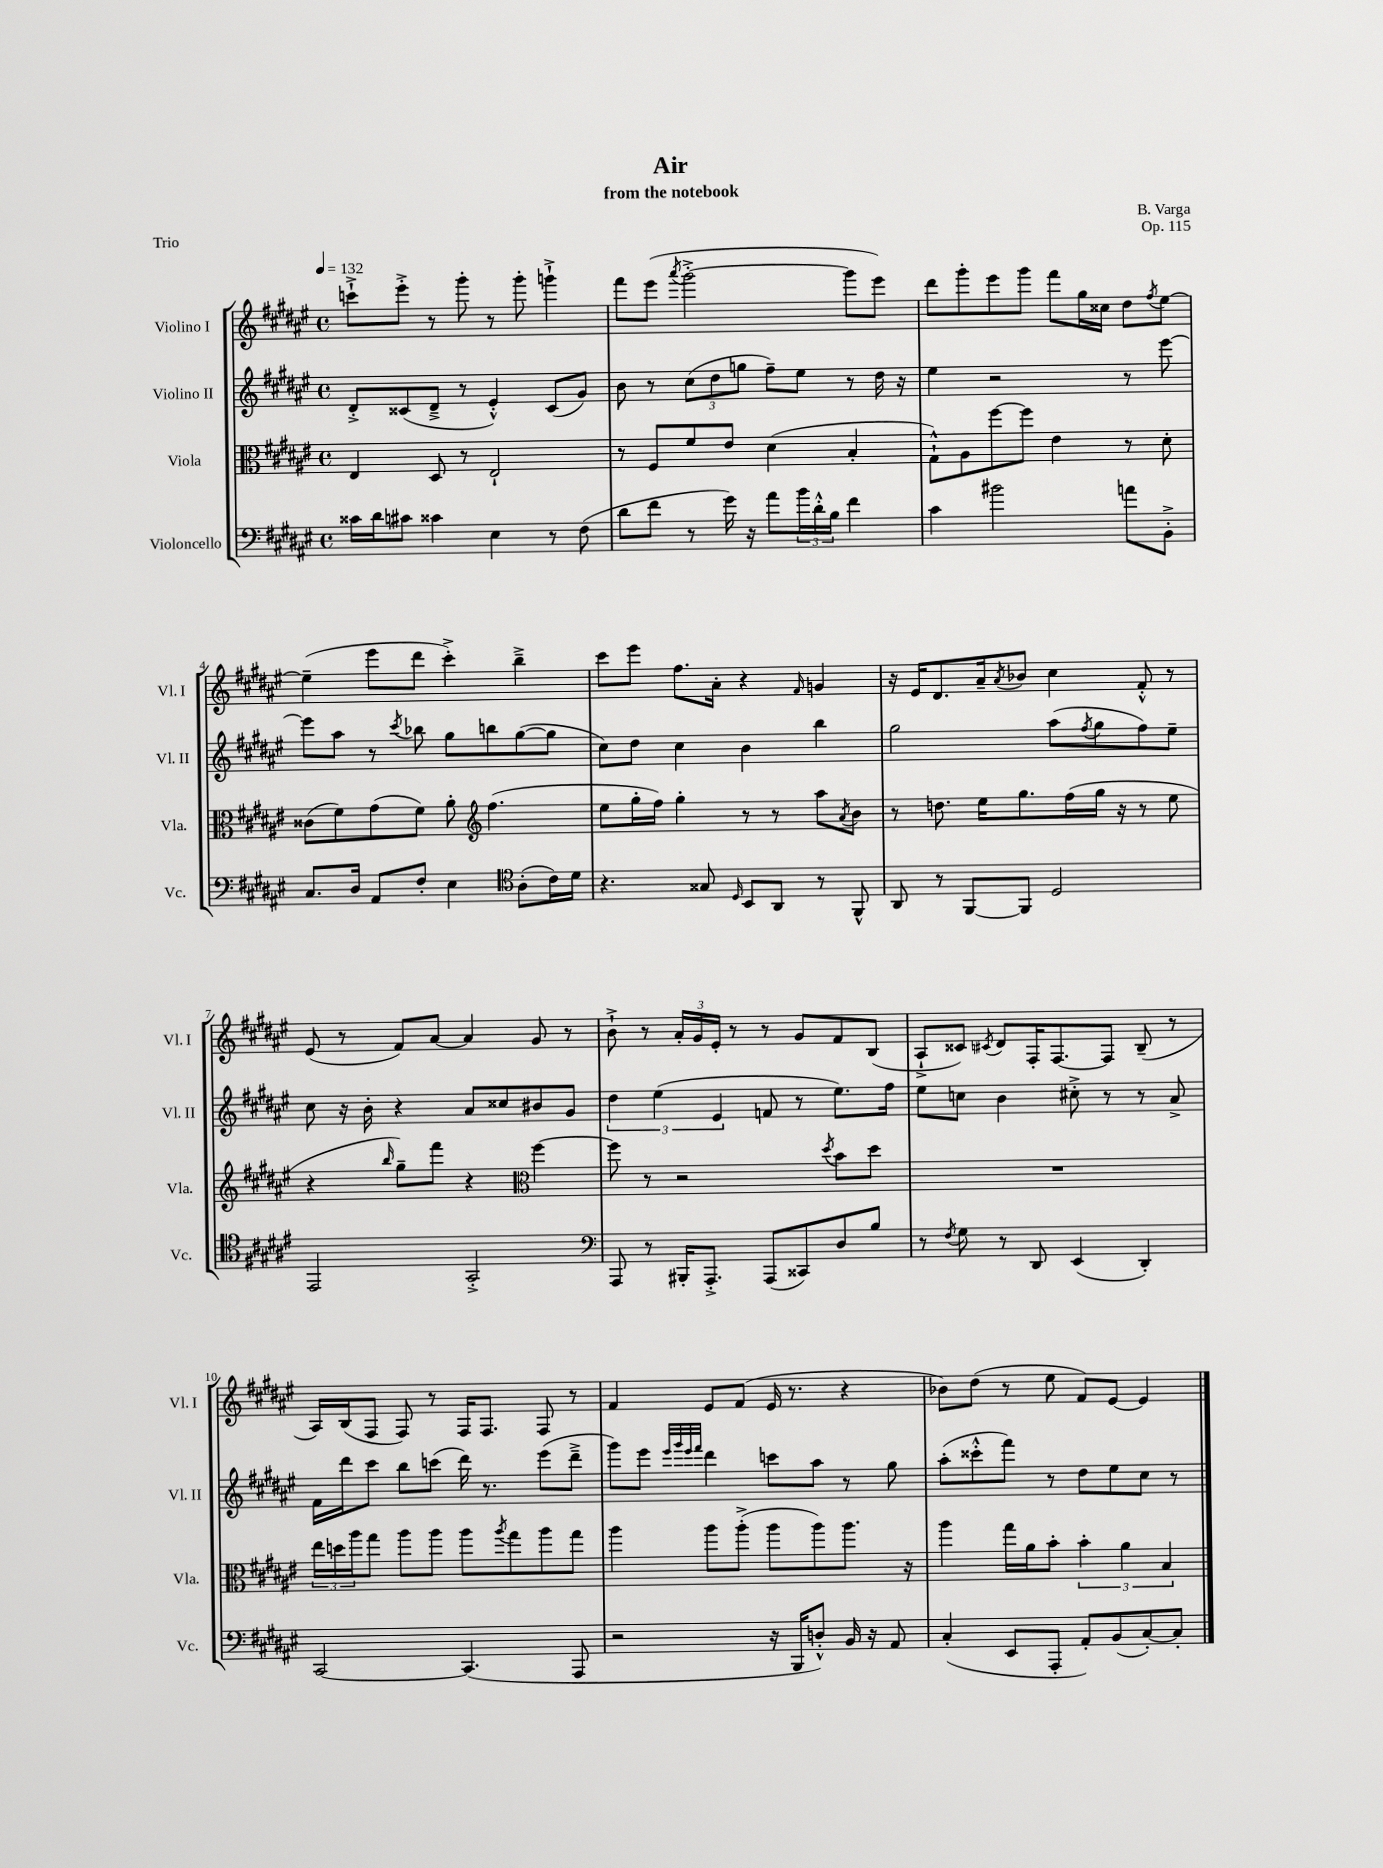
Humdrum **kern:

**kern	**kern	**kern	**kern
*staff4	*staff3	*staff2	*staff1
*clefF4	*clefC3	*clefG2	*clefG2
*k[f#c#g#d#a#e#]	*k[f#c#g#d#a#e#]	*k[f#c#g#d#a#e#]	*k[f#c#g#d#a#e#]
*M4/4	*M4/4	*M4/4	*M4/4
*met(c)	*met(c)	*met(c)	*met(c)
*MM132	*MM132	*MM132	*MM132
16c##	4E#	8d#'^	8ccc`^
16d#	.	.	.
8c#	.	(8c##	8eee#'^
4c##	8D#	8d#~^	8r
.	8r	8r	8ggg#'
4E#	2E#`	4e#'^^)	8r
.	.	.	8ggg#'
8r	.	(8c##	4ggg`^
(8F#	.	8g#)	.
=	=	=	=
8d#	8r	8b	8fff#
8f#	8F#	8r	(8eee#
.	.	.	8qaaa#
8r	8f#	(12cc#	[2ggg#'^
.	.	12dd#	.
16g#)	8e#	.	.
.	.	12gg	.
16r	.	.	.
8a#	(4d#	8ff#~)	.
24b	.	8ee#	.
24d#'^^	.	.	.
24B	.	.	.
4f#	4B'	8r	8ggg#]
.	.	16dd#	8eee#)
.	.	16r	.
=	=	=	=
4c#	8G#`^^)	4ee#	8ddd#
.	8A#	.	8ggg#'
2b#	[8ff#	2r	8eee#
.	8ff#]	.	8ggg#
.	4e#	.	8fff#
.	.	.	16gg#
.	.	.	16cc##
8a	8r	8r	8dd#
.	.	.	8qff#
8BB'^	8d#'	[8eee#	[8ee#
=	=	=	=
8.C#	(8c##	8eee#]	(4ee#~]
.	8f#)	8aa#	.
16D#	.	.	.
8AA#	(8g#	8r	8eee#
.	.	8qccc#	.
8F#'	8f#)	8bb-	8ddd#
4E#	8a#'	8gg#	4ccc#'^)
*	*clefG2	*	*
.	(4.ff#	8bb	.
*clefC4	*	*	*
(8A#'	.	([8gg#	4bb~^
16c#)	.	8gg#]	.
16d#	.	.	.
=	=	=	=
4.r	8ee#	8cc#)	8ccc#
.	16gg#'	8dd#	8eee#
.	16ff#)	.	.
.	4gg#'	4cc#	8.ff#
8G##	.	.	.
.	.	.	16a#'
16qqD#	.	.	.
8BB	8r	4b	4r
8AA#	8r	.	.
.	.	.	16qqf#
8r	8aa#	4bb	4g
.	8qa#	.	.
8FF#^^	8b	.	.
=	=	=	=
8AA#	8r	2gg#	16r
.	.	.	16e#
8r	8.dd	.	8.d#
[8FF#	.	.	.
.	16ee#	.	16a#~
.	.	.	8qa#
8FF#]	8.gg#	.	8b-
2D#	.	(8aa#	4cc#
.	(16ff#	.	.
.	.	8qff#	.
.	16gg#	8gg#	.
.	16r	.	.
.	8r	8ff#)	8f#'^^
.	8ee#	8ee#~	8r
=	=	=	=
2EE#	4r	8cc#	(8e#
.	.	16r	8r
.	.	16b'	.
.	16qqbb	.	.
.	8gg#~)	4r	8f#)
.	8fff#	.	[8a#
2GG#'^	4r	8a#	4a#]
.	.	8cc##	.
*	*clefC3	*	*
.	[4ff#	8b#	8g#
.	.	8g#	8r
=	=	=	=
*clefF4	*	*	*
8AAA#	8ff#]	6dd#	8b`^
8r	8r	.	8r
.	.	(6ee#	.
16BBB#'	2r	.	24a#'
.	.	.	24g#
8.AAA#'^	.	.	.
.	.	6e#	24e#'
.	.	.	8r
(8AAA#	.	8f	8r
8CC##)	.	8r	8g#
.	8qdd#	.	.
8D#	8b	8.ee#)	8f#
8B	8dd#	.	(8B
.	.	16ff#	.
=	=	=	=
8r	1r	8ee#	8A#`^
8qF#	.	.	.
8G#	.	8cc	8c##)
.	.	.	8qc#
8r	.	4b	8d#
8DD#	.	.	16F#'
.	.	.	[8.F#
(4EE#	.	8cc#'^	.
.	.	8r	8F#]
4DD#')	.	8r	(8B~
.	.	8a#^	8r
=	=	=	=
[2CC#	24ee#	16f#	16A#)
.	24dd	.	.
.	.	16ddd#	(16B
.	24aa#	.	.
.	8gg#	8ccc#	8F#
.	8aa#	8bb	8F#)
.	8aa#	(8ccc	8r
(4.CC#]	8aa#	16ddd#)	16F#
.	.	8.r	8.F#
.	8qaa#	.	.
.	8gg#	.	.
.	8aa#	(8eee#	8F#
8AAA#	8gg#	8ddd#~^	8r
=	=	=	=
2r	4aa#	8ggg#)	4f#
.	.	8eee#	.
.	.	32qqeee#	.
.	.	32qqggg#	.
.	.	32qqeee#	.
.	.	32qqfff#	.
.	8aa#	4ddd#	8e#
.	(8aa#'^	.	(8f#
16r	8aa#	8ccc	16e#
16BBB	.	.	8.r
8D'^^)	8aa#)	8aa#	.
16BB	8.aa#	8r	4r
16r	.	.	.
8AA#	.	8gg#	.
.	16r	.	.
=	=	=	=
(4C#'	4aa#	(8aa#'	8b-)
.	.	8ccc##'^^	(8dd#
8EE#	16gg#	8fff#)	8r
.	16a#	.	.
8AAA#'	8b'	8r	8ee#
8AA#')	6b'	8dd#	8f#)
(8BB	.	8ee#	[8e#
.	6a#	.	.
[8C#')	.	8cc#	4e#]
.	6B	.	.
8C#']	.	8r	.
==	==	==	==
*-	*-	*-	*-
